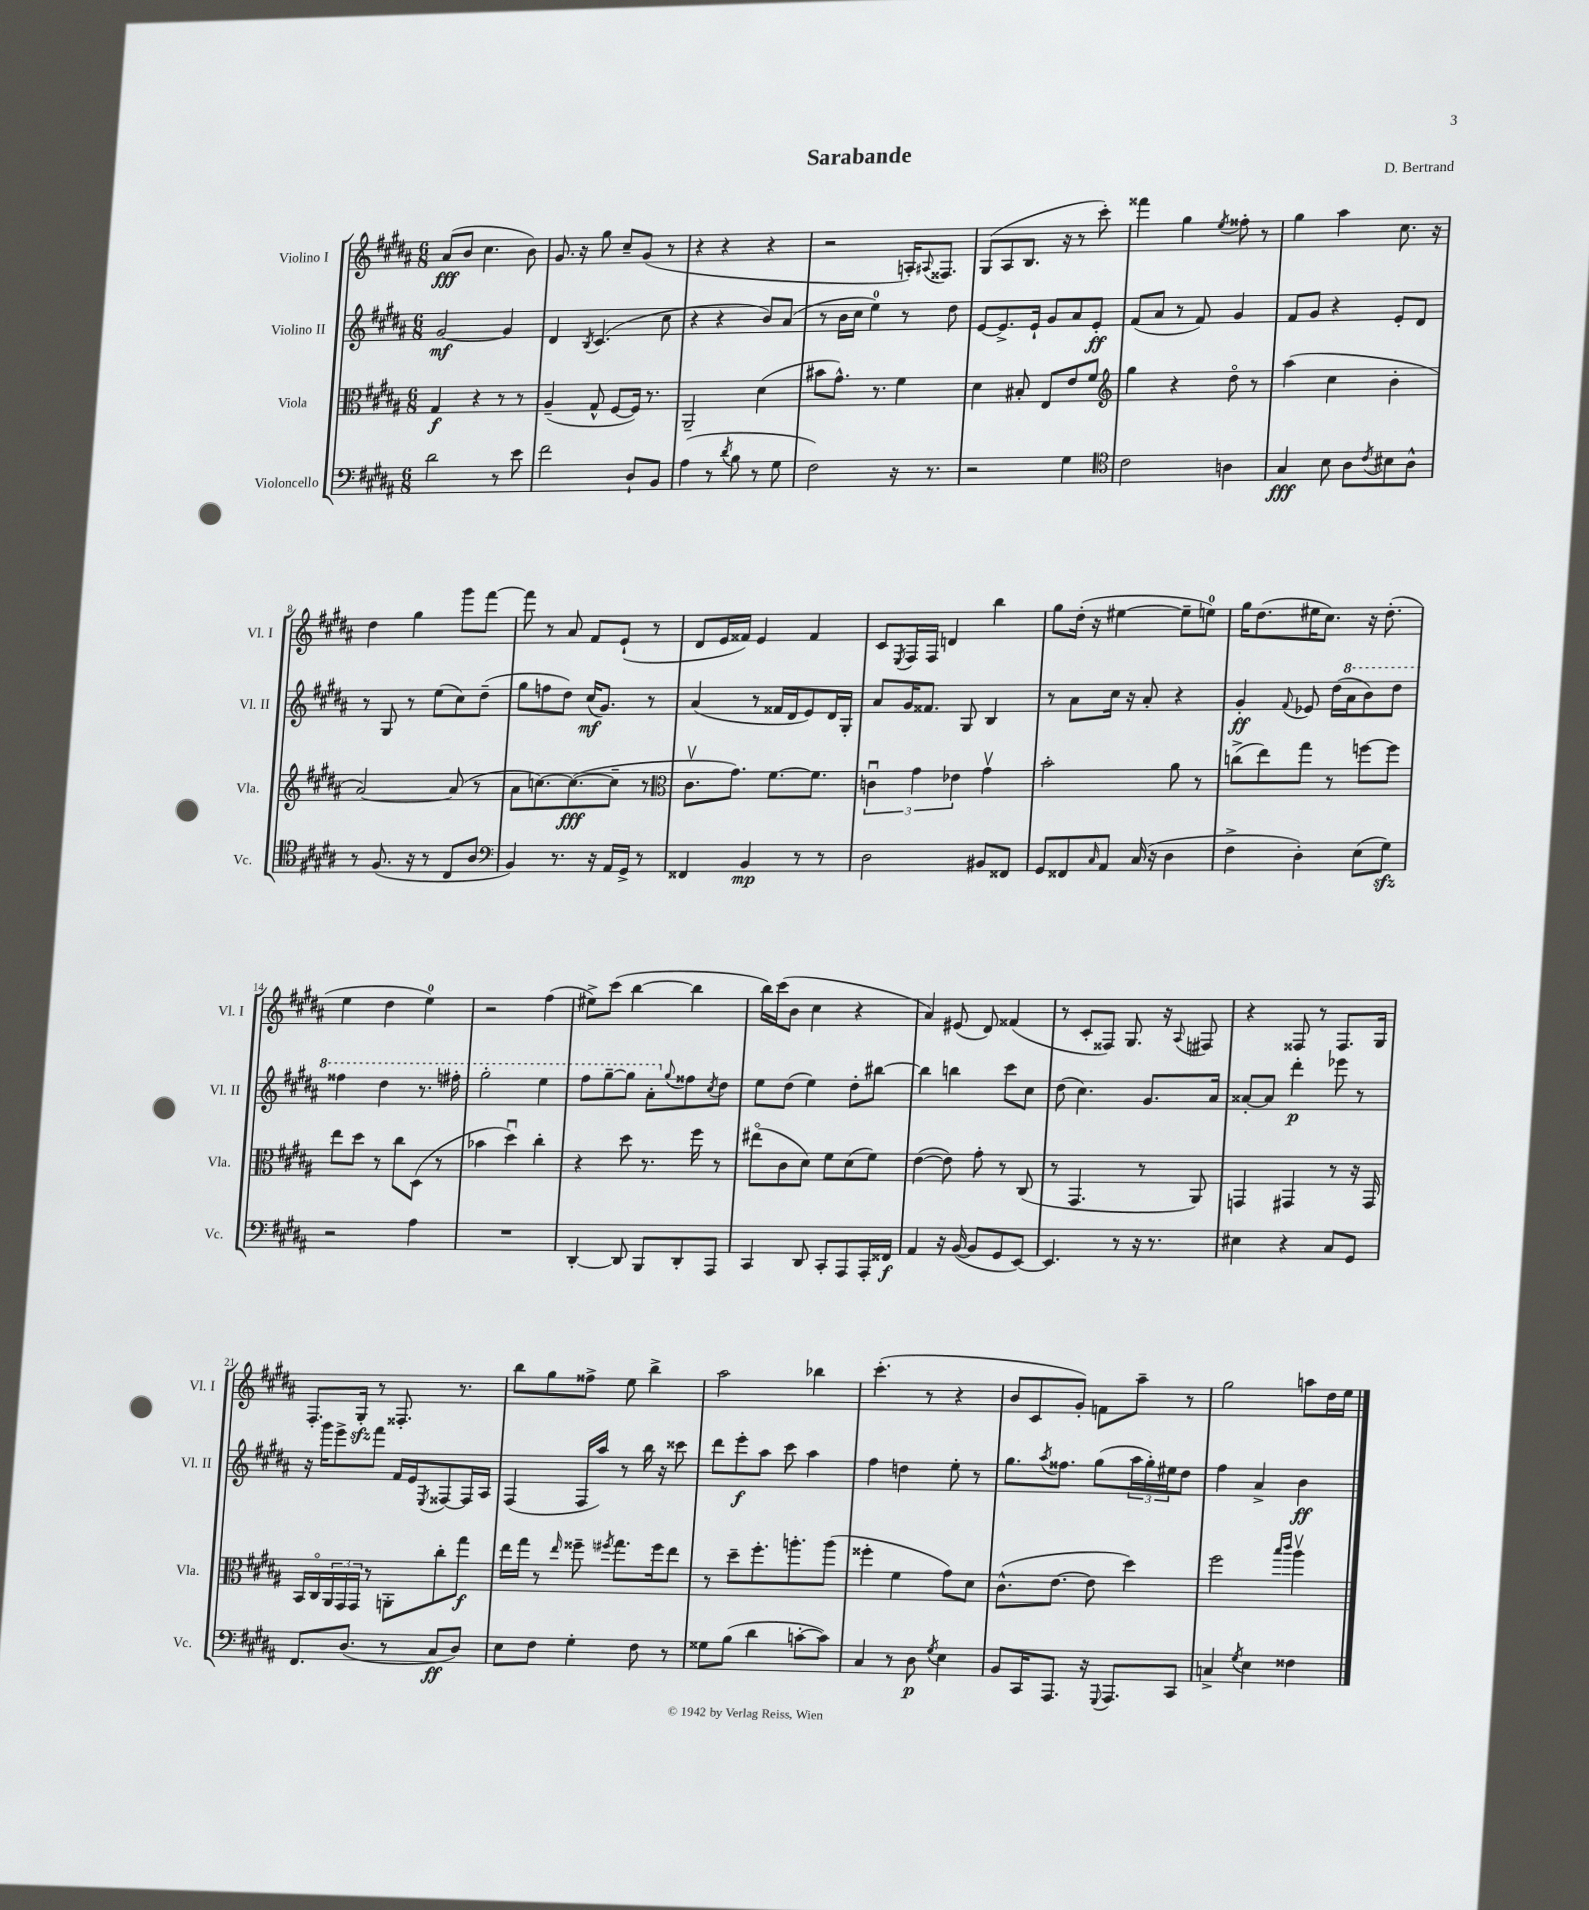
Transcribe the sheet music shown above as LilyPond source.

\header { title = "Sarabande" composer = "D. Bertrand" }
<<
\new StaffGroup <<
\new Staff = "s0" \with { instrumentName = "Violino I" shortInstrumentName = "Vl. I" } {
    \clef treble \key b \major \numericTimeSignature \time 6/8
    ais'8\fff( b'8 cis''4. b'8) |
    gis'8. r16 gis''8 cis''8-- gis'8( r8 |
    r4 r4 r4 |
    r2 a16-.) \appoggiatura { ais8 } fisis8. |
    gis8( ais8 b8. r16 r8 cis'''8-.) |
    fisis'''4 gis''4 \acciaccatura { e''8 } fisis''8-. r8 |
    gis''4 ais''4 cis''8. r16 |
    dis''4 gis''4 gis'''8 fis'''8~ |
    fis'''8 r8 ais'8 fis'8 e'8-!( r8 |
    dis'8 e'16 fisis'16) e'4 fisis'4 |
    cis'8 \acciaccatura { e8 } fis16 fis16 d'4 b''4 |
    gis''8 dis''16-.( r16 eis''4~ eis''8-- e''8-0) |
    gis''16 dis''8.( eis''16 cis''8.) r16 dis''8.-.( |
    e''4 dis''4 e''4-0) |
    r2 fis''4( |
    eis''8->) cis'''8( b''4~ b''4 |
    b''16) cis'''16( b'8 cis''4 r4 |
    ais'4) eis'8( dis'8) fisis'4( |
    r8 cis'8-. fisis8) gis8. r16 \appoggiatura { ais8 } fis8 |
    r4 fisis8 r8 fisis8. gis16 |
    fis8.-. gis16-.\sfz r8 fisis8.-. r8. |
    b''8 gis''8 fisis''8-> e''8 b''4-> |
    ais''2 bes''4 |
    cis'''4.-.( r8 r4 |
    b'8 cis'8 gis'8-.) f'8 ais''8-- r8 |
    gis''2 a''8 dis''16 e''16 \bar "|." |
}
\new Staff = "s1" \with { instrumentName = "Violino II" shortInstrumentName = "Vl. II" } {
    \clef treble \key b \major \numericTimeSignature \time 6/8
    gis'2~\mf gis'4 |
    dis'4 \acciaccatura { b8 } cis'4.( cis''8 |
    r4 r4 b'8) ais'8( |
    r8 b'16 cis''16 e''4-0) r8 dis''8 |
    e'8~ e'8.-> e'16-! gis'8 ais'8 e'8-.\ff |
    fis'8( ais'8 r8 fis'8) gis'4 |
    fis'8 gis'8 r4 e'8-. dis'8 |
    r8 gis8 r8 e''8( cis''8) dis''8--( |
    gis''8 f''8 dis''8) cis''16\mf( gis'8.) r8 |
    ais'4( r8 fisis'16 dis'16 e'8) dis'16 gis16-. |
    ais'8 gis'16 fisis'8. gis8 b4 |
    r8 ais'8 cis''16 r16 ais'8-. r4 |
    gis'4-.\ff \appoggiatura { fis'8 } ees'8 dis''16( \ottava #1 ais''16 b''8) dis'''8 |
    fisis'''4 dis'''4 r8. fis'''16-. |
    gis'''2-. e'''4 |
    fis'''8 gis'''8~-- gis'''8 ais''8-. \ottava #0 \appoggiatura { gis''8 } fisis''8 \acciaccatura { cis''8 } dis''8 |
    e''8 dis''8( e''4) dis''8-. bis''8~ |
    bis''4 b''4 cis'''8 cis''8 |
    dis''8( cis''4.) gis'8. ais'16 |
    aisis'8~-. aisis'8 dis'''4-.\p ees'''8 r8 |
    r16 gis'''16 e'''8-> fis'''8 fis'16 e'16 \acciaccatura { e8 } fisis8~ fisis16 ais16 |
    fis4( fis16 ais''16) r8 b''16 r16 cisis'''8 |
    dis'''8 e'''8-.\f ais''8 cis'''8 ais''4 |
    fis''4 d''4 e''8-. r8 |
    gis''8. \acciaccatura { ais''8 } fisis''8. gis''8( \tuplet 3/2 { ais''16 gis''16-.) eis''16 } dis''8 |
    fis''4 ais'4-> b'4\ff \bar "|." |
}
\new Staff = "s2" \with { instrumentName = "Viola" shortInstrumentName = "Vla." } {
    \clef alto \key b \major \numericTimeSignature \time 6/8
    gis4\f r4 r8 r8 |
    ais4--( gis8-^ fis8~ fis16) r8. |
    ais,2-- dis'4( |
    bis'8 gis'8.-^) r8. fis'4 |
    dis'4 bis8-. e8 e'8 fis'8 |
    \clef treble gis''4 r4 dis''8\flageolet r8 |
    ais''4( cis''4 b'4-. |
    ais'2~) ais'8( r8 |
    ais'8 c''8.~) c''8.~\fff( c''8-- r8 |
    \clef alto cis'8.\upbow gis'8.) fis'8.~ fis'8. |
    \tuplet 3/2 { c'4\downbow gis'4 ees'4 } gis'4\upbow |
    b'2-. ais'8 r8 |
    c''8->( e''8) gis''8 r8 f''8~ f''8 |
    e''8 dis''8 r8 cis''8 dis8( r8 |
    bes'4 dis''4\downbow) cis''4-. |
    r4 dis''8 r8. fis''16 r8 |
    eis''8\flageolet( cis'8 dis'8) fis'8 dis'8( fis'8) |
    e'4~( e'8) gis'8-. r8 cis8( |
    r8 gis,4. r8 ais,8) |
    g,4 gis,4 r8 r16 gis,16 |
    b,16 cis16\flageolet \tuplet 3/2 { ais,16 gis,16 gis,16 } r8 a,8-. cis''8-. gis''8\f |
    e''16 gis''16 r8 \grace { e''16 } fisis''8-- \acciaccatura { fis''8 } gis''8. fis''16 e''8 |
    r8 dis''8-- fis''8.-. a''8.-. a''8( |
    fisis''4-. fis'4 gis'8) dis'8 |
    cis'8.-^( e'8.~ e'8 dis''4) |
    fis''2 \grace { b''16 cis'''16 } ais''4\upbow \bar "|." |
}
\new Staff = "s3" \with { instrumentName = "Violoncello" shortInstrumentName = "Vc." } {
    \clef bass \key b \major \numericTimeSignature \time 6/8
    dis'2 r8 e'8 |
    fis'2 dis8-! b,8 |
    ais4( r8 \acciaccatura { dis'8 } b8 r8 gis8 |
    fis2) r16 r8. |
    r2 gis4 |
    \clef tenor cis'2 a4 |
    gis4\fff b8 ais8 \acciaccatura { cis'8 } bis8 ais8-^ |
    r8 fis8.( r16 r8 cis8 ais8 |
    \clef bass b,4) r8. r16 ais,16 gis,16-> r8 |
    fisis,4 b,4\mp r8 r8 |
    dis2 bis,8 fisis,8 |
    gis,8 fisis,8 \grace { cis16 } ais,8 cis16( r16 dis4 |
    fis4-> dis4-.) e8( gis8\sfz) |
    r2 ais4 |
    R2. |
    dis,4~-. dis,8 b,,8 dis,8-. ais,,8 |
    cis,4 dis,8 cis,8-. ais,,8 ais,,16-. fisis,16\f |
    ais,4 r16 b,16~( b,8 gis,8 e,8~) |
    e,4. r8 r16 r8. |
    eis4 r4 cis8 gis,8 |
    fis,8. dis8.( r8 cis8\ff dis8) |
    e8 fis8 gis4-. fis8 r8 |
    gisis8 b8( dis'4 c'8~-. c'8) |
    cis4 r8 dis8\p \acciaccatura { gis8 } e4 |
    b,8 cis,16 ais,,8. r16 \appoggiatura { gis,,8 } ais,,8. cis,8 |
    c4-> \acciaccatura { gis8 } e4 fisis4 \bar "|." |
}
>>
>>
